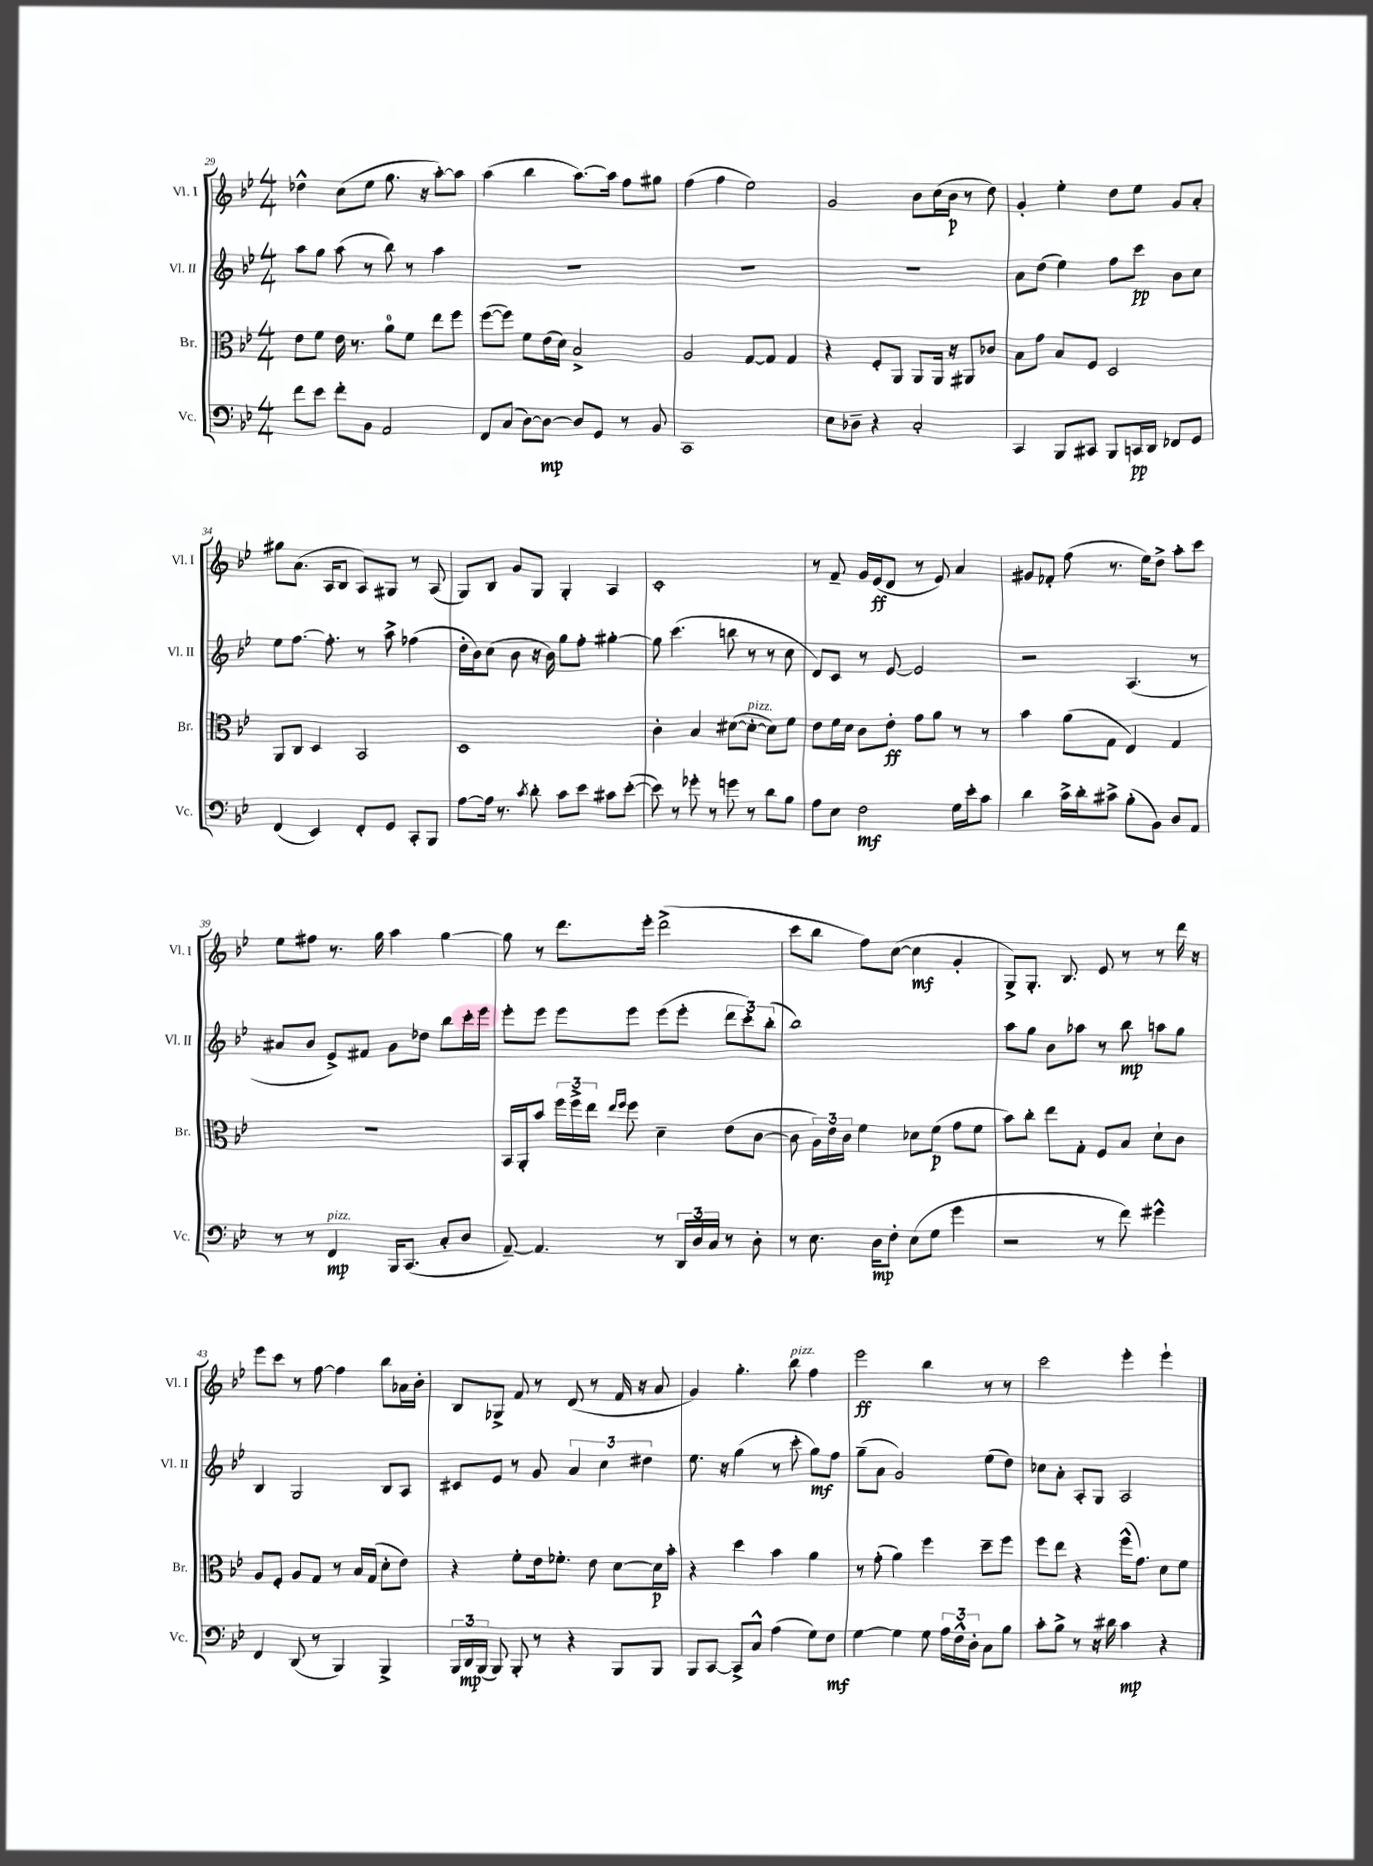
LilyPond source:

<<
\new StaffGroup <<
\new Staff = "s0" \with { instrumentName = "Vl. I" shortInstrumentName = "Vl. I" } {
    \clef treble \key bes \major \numericTimeSignature \time 4/4
    \autoBeamOff des''4-^ c''8[( ees''8] g''8. r16 a''8[~-.) a''8] |
    a''4( bes''4 a''8.[~) a''16] f''8[ gis''8] |
    f''4( f''4 ees''2) |
    g'2 bes'8[ c''16( bes'16]\p r8 d''8) |
    g'4-. ees''4-. d''8[ ees''8] g'8[ a'8]-. |
    gis''8[ a'8.]( a16[ bes8] a8[) gis8] r8 a8( |
    g8[) bes8] g'8[ g8] g4-. a4 |
    c'1-. |
    r8 f'8-- g'16[ ees'16\ff( d'8] r8 ees'8) a'4 |
    gis'8[ fes'8]-. f''8( r8. ees''16[) d''8]-> a''8[-. c'''8] |
    ees''8[ fis''8] r8. g''16 a''4 g''4~ |
    g''8 r8 d'''8.[ ees'''16]-. d'''2->( |
    c'''8[ bes''8] f''8[) c''8]~( c''4\mf g'4-. |
    g8[->) g8.]-. bes8. ees'8 r8 r8 d'''16 r16 |
    ees'''8[ c'''8] r8 f''8~ f''4 bes''8[ aes'16 bes'16]-. |
    bes8[ ges8]-> f'8 r8 d'8( r8 f'16 r16 a'8 |
    g'4) g''4.-. bes''8^\markup { \italic "pizz." } f''4 |
    ees'''2\ff bes''4 r8 r8 |
    c'''2 ees'''4-. ees'''4-! \bar "|." |
}
\new Staff = "s1" \with { instrumentName = "Vl. II" shortInstrumentName = "Vl. II" } {
    \clef treble \key bes \major \numericTimeSignature \time 4/4
    \autoBeamOff a''8[ g''8] a''8( r8 bes''8) r8 a''4 |
    R1 |
    R1 |
    R1 |
    a'8[ d''8]( ees''4) f''8[ c'''8]\pp bes'8[ c''8] |
    ees''8[ f''8.]~ f''8.-. r8 a''8-> fes''4( |
    d''16[-. bes'16) c''8]( bes'8 r16 bes'16) g''8[ f''8]-. gis''4~-. |
    gis''8 c'''4.( b''8 r8 r8 c''8 |
    d'8[) c'8] r8 ees'8~ ees'2 |
    r2 a4.( r8 |
    ais'8[ bes'8] ees'8[->) fis'8] g'8[ des''8] bes''8[ c'''16-. ees'''16] |
    ees'''8[-. ees'''8] ees'''8[ ees'''8] ees'''8[( ees'''8]-. \tuplet 3/2 { d'''8[ c'''8-.) bes''8]-.( } |
    bes''1) |
    a''8[ g''8] bes'8[ aes''8] r8 bes''8\mp a''8[ g''8] |
    bes4 g2 bes8[ a8] |
    cis'8[ ees'8] r8 g'8 \tuplet 3/2 { a'4 c''4 dis''4 } |
    ees''8. r16 g''4( r8 c'''8-. g''8[\mf) f''8] |
    g''8[--( a'8] g'2) ees''8[( d''8]) |
    ces''8[ a'8]-. a8[-. g8] a2 \bar "|." |
}
\new Staff = "s2" \with { instrumentName = "Br." shortInstrumentName = "Br." } {
    \clef alto \key bes \major \numericTimeSignature \time 4/4
    \autoBeamOff ees'8[ f'8] ees'16 r8. a'8[-0 f'8] ees''8[ f''8] |
    f''8[~( f''8]) f'8[ ees'16( d'16]) bes2-> |
    a2 g8[~ g8] g4 |
    r4 f8[-. a,8] a,8[ a,16] r16 ais,8[ ces'8] |
    bes8[ g'8] bes8[ f8] d2 |
    a,8[ c8] d4 bes,2 |
    d1 |
    c'4-. bes4 dis'8[~( dis'8]~-.^\markup { \italic "pizz." } dis'8[) f'8] |
    ees'8[ f'16 d'16] c'8[ ees'8]-.\ff g'8[ a'8] r8 r8 |
    bes'4 a'8[( g8] ees4) g4 |
    R1 |
    bes,16[ a,16-. bes'8] \tuplet 3/2 { f''16[ f''16-> ees''16] } \grace { ees''16[ f''16] } f''8 d'4-- ees'8[( c'8]~ |
    c'8 \tuplet 3/2 { a16[) ees'16 c'16] } f'4 des'8[ f'8]\p( g'8[ f'8] |
    bes'8[) c''8]-. ees''8[ g8]-. f8[ bes8] d'8[-! c'8] |
    a8[ f8]-. a8[ g8] r8 bes16[ g16]( d'8[-. ees'8]) |
    r4 f'8[-. ees'16 fes'8.]-. ees'8 d'8[~ d'16\p bes'16]-. |
    r4 d''4 bes'4 a'4 |
    r8 g'8-.( a'4) f''4 d''8[-- f''8] |
    f''8[ ees''8] r4 f''16[-^( g'8.]) d'8[ f'8] \bar "|." |
}
\new Staff = "s3" \with { instrumentName = "Vc." shortInstrumentName = "Vc." } {
    \clef bass \key bes \major \numericTimeSignature \time 4/4
    \autoBeamOff f'8[ ees'8] f'8[-. bes,8] a,2 |
    f,8[ c8]( d8[~) d8]~\mp d8[ g,8] r8 bes,8 |
    c,1 |
    ees8[ des8]-- r4 c2-. |
    c,4 bes,,8[ cis,8] bes,,8[ c,16\pp d,16] fes,8[ g,8] |
    f,4( ees,4) f,8[-. g,8] c,8[-. bes,,8] |
    a8[~ a16] r8. \acciaccatura { c'8 } d'8-. c'8[ ees'8] cis'8[ ees'8]~-.( |
    ees'8) r8 ges'8-. r8 g'8 r8 d'8[ bes8] |
    a8[ ees8] f2\mf g16[ ees'16-. c'8] |
    d'4 c'16[-> d'16-. cis'8]-> bes8[-.( bes,8]) d8[ a,8] |
    r8 r8 f,4\mp^\markup { \italic "pizz." } bes,,16[ c,8.]( c8[-. d8] |
    a,8~--) a,4. r8 \tuplet 3/2 { d,16[ d16 c16] } r8 d8-. |
    r8 ees8. d16[\mp f8]-. ees8[( g8] g'4 |
    r2 r8 f'8) gis'4-^ |
    f,4 d,8( r8 bes,,4) bes,,4-> |
    \tuplet 3/2 { bes,,16[ d,16\mp bes,,16]( } bes,,8) bes,,8-. r8 r4 bes,,8[ bes,,8] |
    bes,,8[ c,8]~ c,8[-> c8]-^ a4( g8[) f8]\mf |
    g4~ g4 g8 \tuplet 3/2 { a16[ f16-^ d16]-. } c8[ bes8] |
    c'8[-. bes8]-> r8 r16 dis'16 c'4\mp r4 \bar "|." |
}
>>
>>
\layout { \context { \Score currentBarNumber = #29 } }
